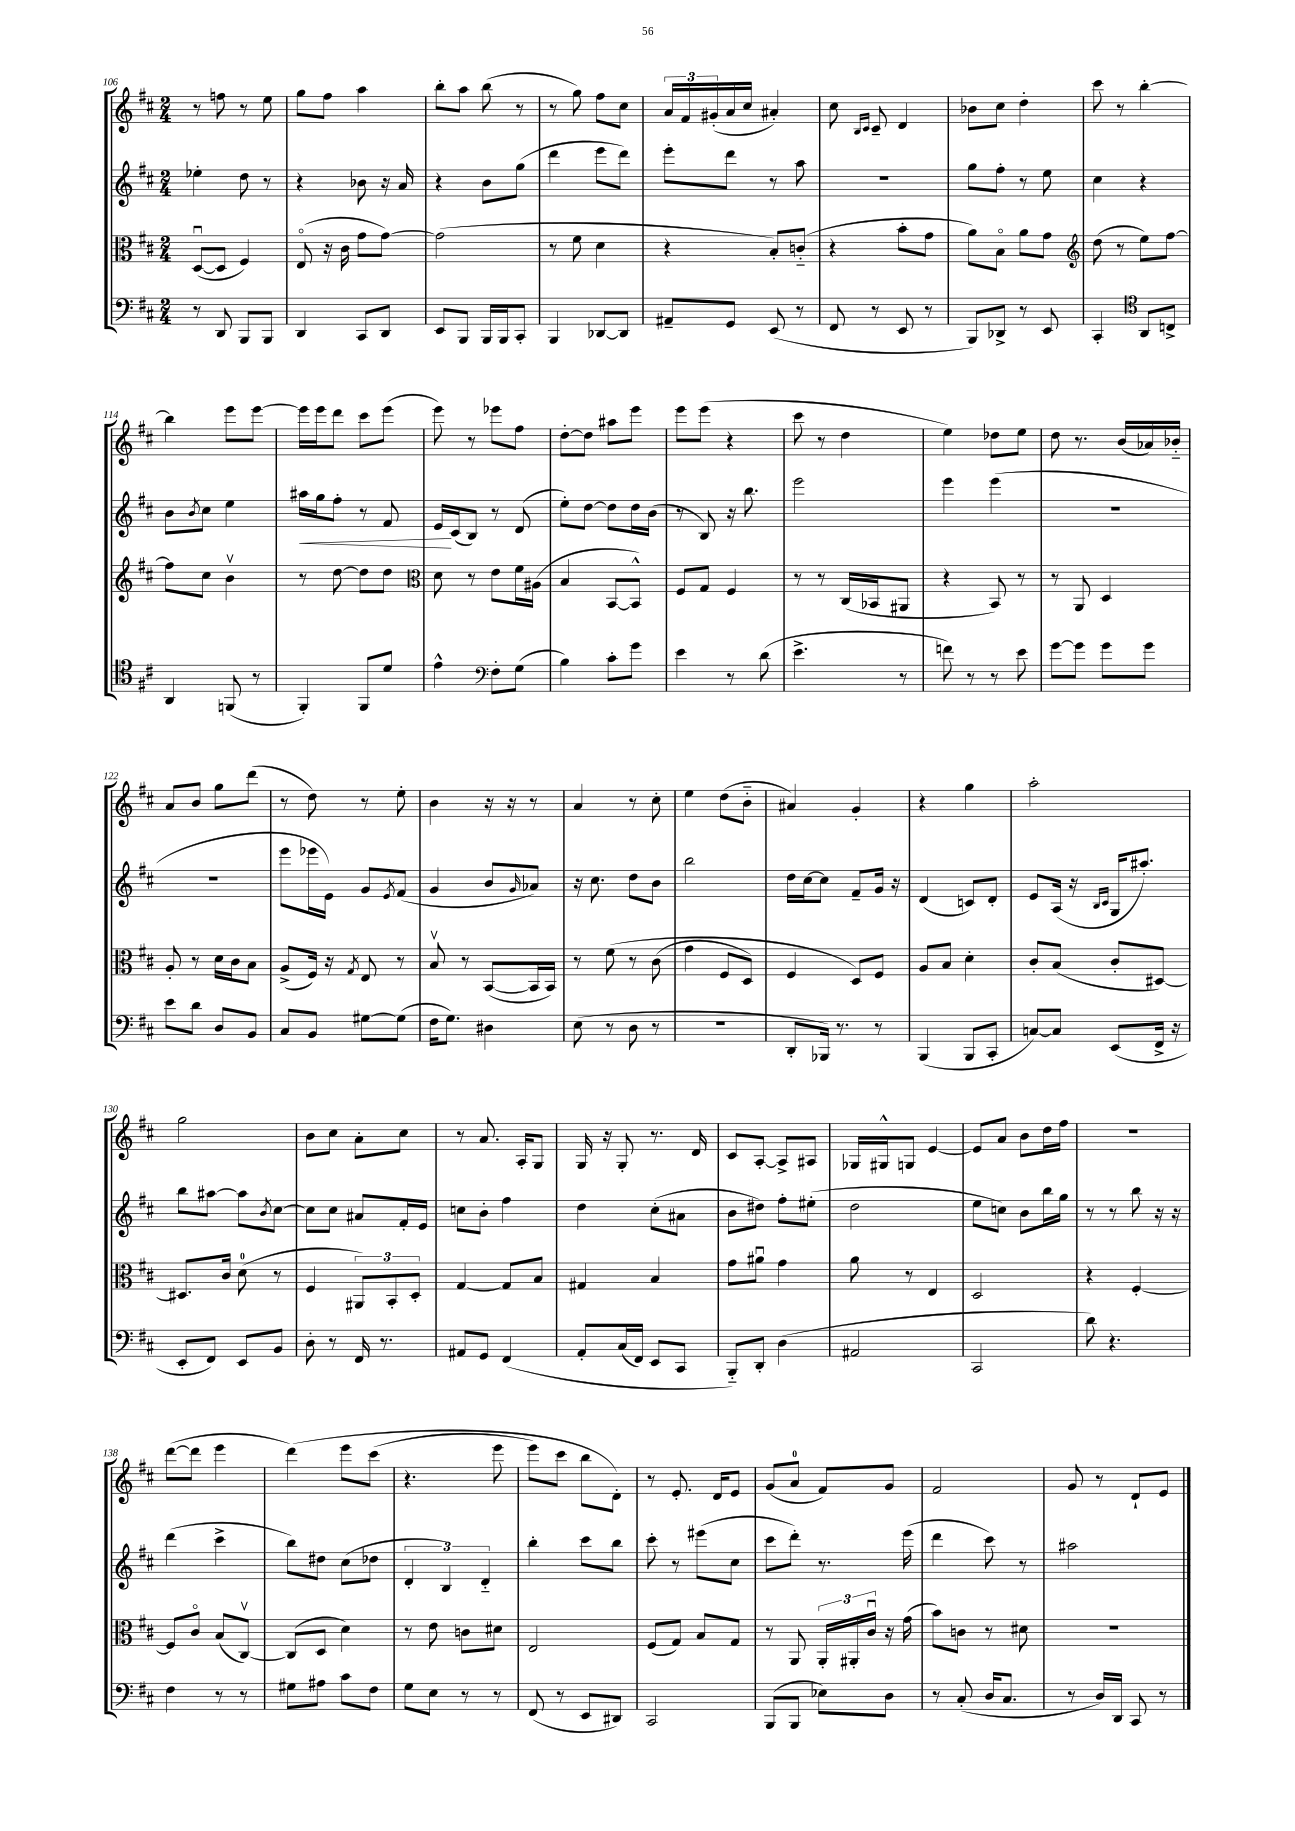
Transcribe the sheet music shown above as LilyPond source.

<<
\new StaffGroup <<
\new Staff = "s0" {
    \clef treble \key d \major \numericTimeSignature \time 2/4
    r8 f''8 r8 e''8 |
    g''8 fis''8 a''4 |
    b''8-. a''8 b''8( r8 |
    r8 g''8) fis''8 cis''8 |
    \tuplet 3/2 { a'16 fis'16 gis'16-.( } a'16 cis''16 ais'4-.) |
    cis''8 \grace { b16 cis'16 } cis'8-- d'4 |
    bes'8 cis''8 d''4-. |
    cis'''8 r8 b''4~-. |
    b''4 e'''8 e'''8~ |
    e'''16 e'''16 d'''8 cis'''8 e'''8( |
    e'''8) r8 ees'''8 fis''8 |
    d''8~-. d''8 ais''8 e'''8 |
    e'''8 e'''8( r4 |
    cis'''8 r8 d''4 |
    e''4) des''8 e''8 |
    d''8 r8. b'16( aes'16) bes'16-_ |
    a'8 b'8 g''8 d'''8( |
    r8 d''8) r8 e''8-. |
    b'4 r16 r16 r8 |
    a'4 r8 cis''8-. |
    e''4 d''8( b'8-_ |
    ais'4) g'4-. |
    r4 g''4 |
    a''2-. |
    g''2 |
    b'8 cis''8 a'8-. cis''8 |
    r8 a'8. a16-. g8 |
    g16 r16 g8-. r8. d'16 |
    cis'8 a8~-. a8-> ais8 |
    ges16 gis16-^ g8 e'4~ |
    e'8 a'8 b'8 d''16 fis''16 |
    R2 |
    d'''8~( d'''8 e'''4 |
    d'''4)\( e'''8 cis'''8( |
    r4. e'''8 |
    e'''8) cis'''8 b''8 d'8-.\) |
    r8 e'8.-. d'16 e'8 |
    g'8( a'8-0 fis'8) g'8 |
    fis'2 |
    g'8 r8 d'8-! e'8 \bar "|." |
}
\new Staff = "s1" {
    \clef treble \key d \major \numericTimeSignature \time 2/4
    ees''4-. d''8 r8 |
    r4 bes'8 r16 a'16 |
    r4 b'8 g''8( |
    d'''4 e'''8 d'''8) |
    e'''8-. d'''8 r8 a''8 |
    R2 |
    g''8 fis''8-. r8 e''8 |
    cis''4 r4 |
    b'8 \acciaccatura { b'8 } cis''8 e''4 |
    ais''16\< g''16 fis''8-. r8 fis'8 |
    e'16\! cis'16( b8) r8 d'8( |
    e''8-.) d''8~ d''8 d''16 b'16( |
    r8 b8) r16 b''8. |
    e'''2 |
    e'''4 e'''4( |
    R2 |
    R2 |
    e'''8 ees'''16 e'16) g'8 \acciaccatura { e'8 } fis'8( |
    g'4 b'8 \grace { g'16 } aes'8) |
    r16 cis''8. d''8 b'8 |
    b''2 |
    d''16 cis''16~ cis''8 fis'8-- g'16 r16 |
    d'4( c'8) d'8-. |
    e'8 a16( r16 \grace { b16 cis'16 } g16 ais''8.-.) |
    b''8 ais''8~ ais''8 \acciaccatura { b'8 } cis''8~ |
    cis''8 cis''8 ais'8 fis'16-. e'16 |
    c''8 b'8-. fis''4 |
    d''4 cis''8-.( ais'8 |
    b'8 dis''8) fis''8-. eis''8-.( |
    d''2 |
    e''8 c''8) b'8 b''16 g''16 |
    r8 r8 b''8 r16 r16 |
    d'''4( cis'''4-> |
    b''8) dis''8 cis''8( des''8 |
    \tuplet 3/2 { d'4-. b4) d'4-_ } |
    b''4-. cis'''8 b''8 |
    cis'''8-. r8 eis'''8( cis''8 |
    cis'''8 d'''8-.) r8. e'''16( |
    d'''4 cis'''8) r8 |
    ais''2 \bar "|." |
}
\new Staff = "s2" {
    \clef alto \key d \major \numericTimeSignature \time 2/4
    d8~\downbow( d8 fis4) |
    e8\flageolet( r16 cis'16 g'8 g'8~) |
    g'2( |
    r8 fis'8 d'4 |
    r4 b8-.) c'8-_( |
    r4 b'8-. g'8 |
    a'8) b8\flageolet a'8 g'8 |
    \clef treble d''8( r8 e''8) fis''8~ |
    fis''8 cis''8 b'4\upbow |
    r8 d''8~ d''8 d''8 |
    \clef alto d'8 r8 e'8 fis'16 ais16( |
    b4 b,8~ b,8-^) |
    fis8 g8 fis4 |
    r8 r8 cis16( bes,16 ais,8 |
    r4 b,8) r8 |
    r8 a,8 d4 |
    a8-. r8 d'16 cis'16 b8 |
    a8->( fis16) r16 \acciaccatura { g8 } e8 r8 |
    b8\upbow r8 b,8~( b,16 b,16) |
    r8 fis'8\( r8 cis'8( |
    g'4 fis8 d8) |
    fis4 d8\) fis8 |
    a8 b8 d'4-. |
    cis'8-. b8( cis'8-. dis8~) |
    dis8. cis'16 d'8-0( r8 |
    fis4 \tuplet 3/2 { ais,8) b,8-. d8-. } |
    g4~ g8 b8 |
    gis4 b4 |
    g'8 ais'8\downbow g'4 |
    a'8 r8 e4 |
    d2 |
    r4 fis4~-. |
    fis8 cis'8\flageolet b8( cis8~\upbow) |
    cis8( d8 d'4) |
    r8 e'8 c'8 dis'8 |
    e2 |
    fis8( g8) b8 g8 |
    r8 a,8 \tuplet 3/2 { a,16-. ais,16-. cis'16\downbow } r16 g'16( |
    b'8) c'8 r8 dis'8 |
    r2 \bar "|." |
}
\new Staff = "s3" {
    \clef bass \key d \major \numericTimeSignature \time 2/4
    r8 d,8 b,,8 b,,8 |
    d,4 cis,8 d,8 |
    e,8 b,,8 b,,16 b,,16 cis,8-. |
    b,,4 des,8~ des,8 |
    ais,8-- g,8 e,8( r8 |
    fis,8 r8 e,8 r8 |
    b,,8) des,8-> r8 e,8 |
    cis,4-. \clef tenor a,8 c8-> |
    a,4 f,8( r8 |
    fis,4-.) fis,8 d'8 |
    e'4-^ \clef bass fis8-. g8( |
    b4) cis'8-. g'8 |
    e'4 r8 d'8( |
    e'4.-> r8 |
    f'8) r8 r8 e'8 |
    g'8~ g'8 g'8 g'8 |
    e'8 d'8 d8 b,8 |
    cis8 b,8 gis8~ gis8( |
    fis16 g8.) dis4 |
    e8( r8 d8 r8 |
    R2 |
    d,8-. bes,,16) r8. r8 |
    b,,4( b,,8 cis,8-. |
    c8~) c8 e,8( fis,16-> r16 |
    e,8-. fis,8) e,8 b,8 |
    d8-. r8 fis,16 r8. |
    ais,8 g,8 fis,4\( |
    a,8-. cis16( fis,16) e,8 cis,8 |
    b,,8-_\) d,8-. d4( |
    ais,2 |
    cis,2 |
    d'8) r4. |
    fis4 r8 r8 |
    gis8 ais8 cis'8 fis8 |
    g8 e8 r8 r8 |
    fis,8( r8 e,8 dis,8) |
    cis,2 |
    b,,8( b,,8 ees8) d8 |
    r8 cis8-.( d16 cis8. |
    r8 d16) d,16 cis,8 r8 \bar "|." |
}
>>
>>
\layout { \context { \Score currentBarNumber = #106 } }
